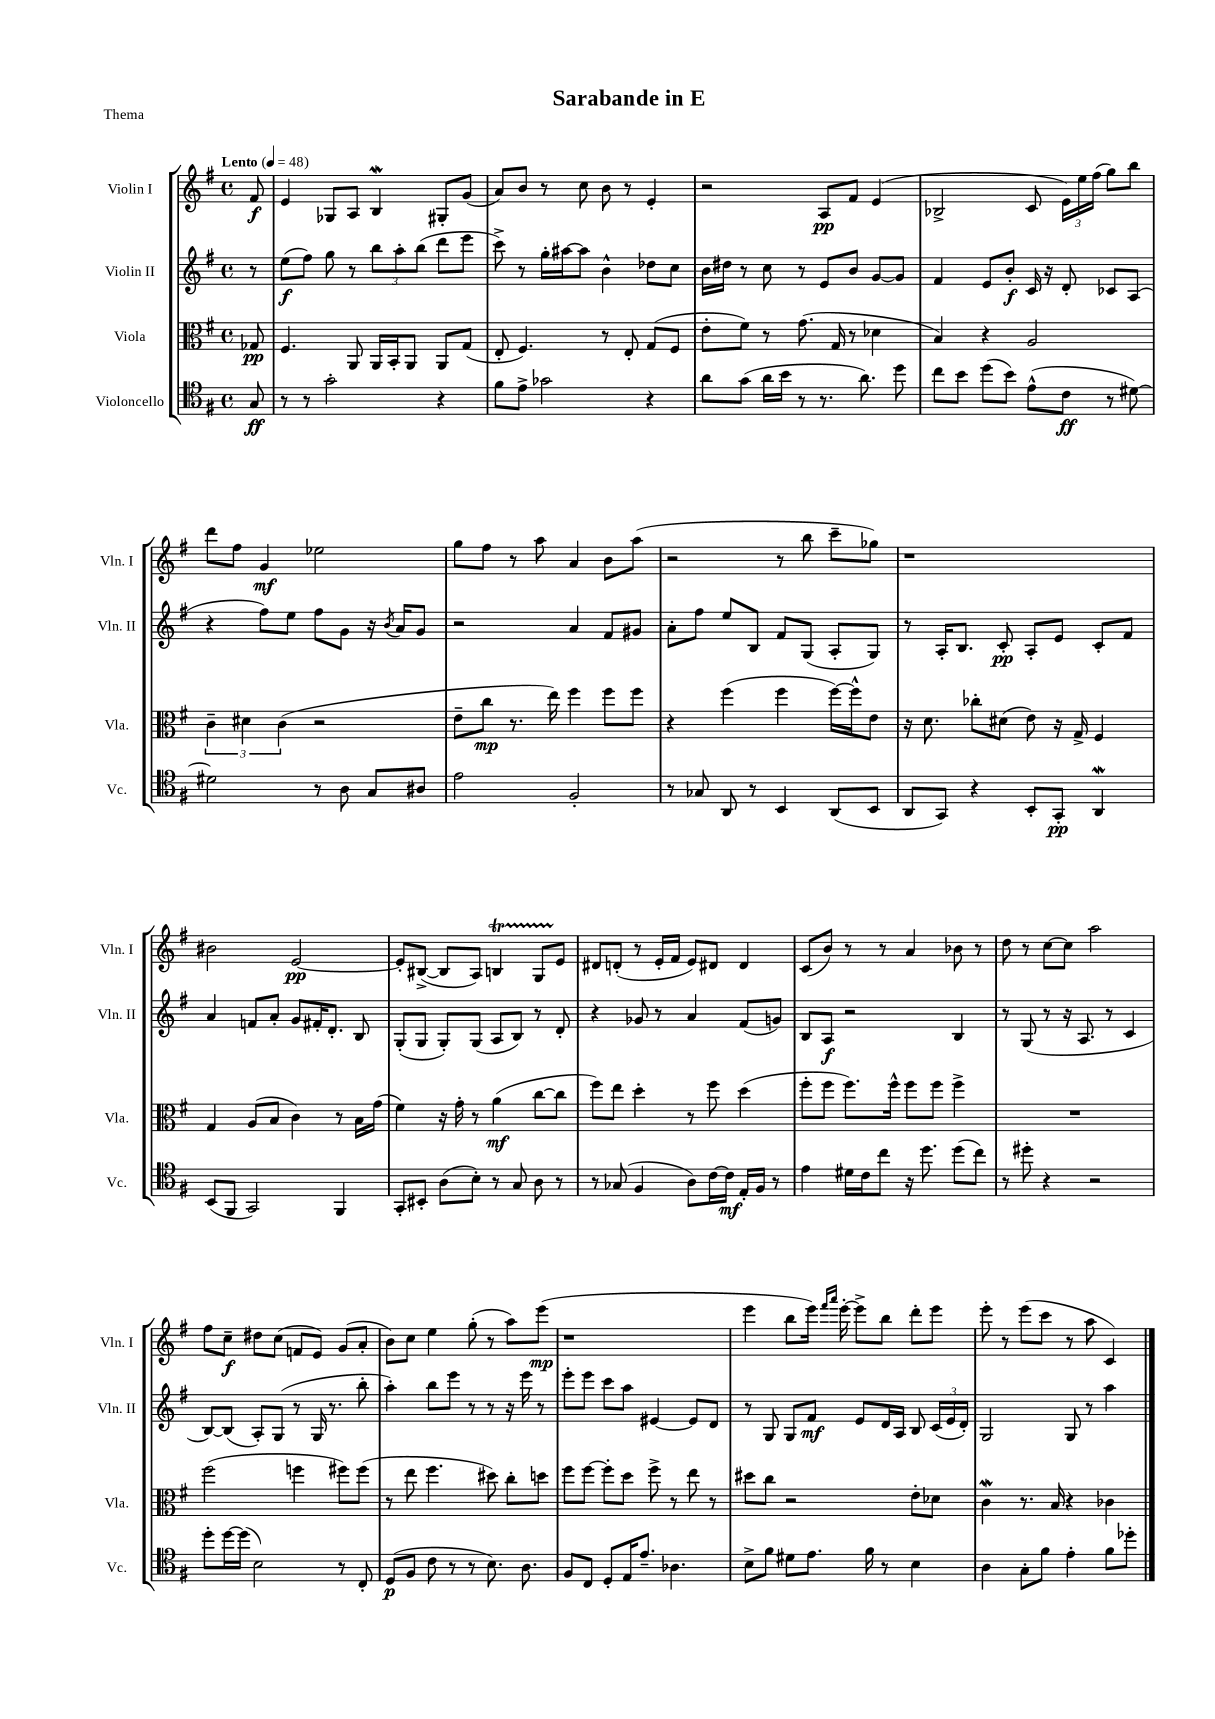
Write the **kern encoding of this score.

**kern	**kern	**kern	**kern
*staff4	*staff3	*staff2	*staff1
*clefC4	*clefC3	*clefG2	*clefG2
*k[f#]	*k[f#]	*k[f#]	*k[f#]
*M4/4	*M4/4	*M4/4	*M4/4
*met(c)	*met(c)	*met(c)	*met(c)
*MM48	*MM48	*MM48	*MM48
8G	8G-	8r	8f#
=	=	=	=
8r	4.F#	(8ee	4e
8r	.	8ff#)	.
2g'	.	8gg	8G-
.	8AA	8r	8A
.	16AA	12bb	4B
.	16BB'	.	.
.	.	12aa'	.
.	8AA	.	.
.	.	(12bb	.
4r	8AA	8ddd	8G#'
.	(8G	8eee	(8g
=	=	=	=
8f#	8E'	8ccc^)	8a)
8e^	4.F#)	8r	8b
2g-	.	16gg'	8r
.	.	[16aa#	.
.	.	8aa#]	8cc
.	8r	4b^^	8b
.	8E'	.	8r
4r	(8G	8dd-	4e'
.	8F#	8cc	.
=	=	=	=
8a	8e'	16b	2r
.	.	16dd#	.
(8g	8f#)	8r	.
16a	8r	8cc	.
16b	.	.	.
8r	(8.g	8r	.
8.r	.	8e	8A
.	16G	.	.
.	8r	8b	8f#
8.a)	.	.	.
.	4d-	[8g	(4e
8dd	.	8g]	.
=	=	=	=
8cc	4B)	4f#	2B-^
8b	.	.	.
(8dd	4r	8e	.
8b)	.	8b'	.
(8e^^	2A	16c	8c
.	.	16r	.
8c	.	8d'	24e)
.	.	.	24ee
.	.	.	(24ff#
8r	.	8c-	8gg)
[8d#)	.	(8A	8bb
=	=	=	=
2d#]	6c~	4r	8ddd
.	.	.	8ff#
.	6d#	.	.
.	.	8ff#)	4g
.	(6c	.	.
.	.	8ee	.
8r	2r	8ff#	2ee-
8A	.	8g	.
8G	.	16r	.
.	.	8qb	.
.	.	16a	.
8A#	.	8g	.
=	=	=	=
2e	8e~	2r	8gg
.	8cc	.	8ff#
.	8.r	.	8r
.	.	.	8aa
.	16ee)	.	.
2F#'	4ff#	4a	4a
.	8ff#	8f#	8b
.	8ff#	8g#	(8aa
=	=	=	=
8r	4r	8a'	2r
8G-	.	8ff#	.
8AA	(4ff#	8ee	.
8r	.	8B	.
4BB	4ff#	8f#	8r
.	.	(8G	8bb
(8AA	[16ff#)	8A'	8ccc~
.	16ff#^^]	.	.
8BB	8e	8G)	8gg-)
=	=	=	=
8AA	16r	8r	1r
.	8.d	.	.
8GG)	.	16A'	.
.	.	8.B	.
4r	8cc-'	.	.
.	(8d#	8c'	.
8BB'	8e)	8A'	.
8GG'	16r	8e	.
.	16G^	.	.
4AA	4F#	8c'	.
.	.	8f#	.
=	=	=	=
(8BB	4G	4a	2b#
8FF#	.	.	.
2GG)	(8A	8f	.
.	8B	8a'	.
.	4c)	8g	[2e
.	.	16f#'	.
.	.	8.d'	.
4FF#	8r	.	.
.	16B	8B	.
.	(16g	.	.
=	=	=	=
8GG'	4f#)	(8G'	8e']
8BB#'	.	8G	([8B#^
(8A	16r	8G')	8B#]
.	16g'	.	.
8B')	8r	(8G	8A)
8r	(4a	8A	4B
8G	.	8B)	.
8A	[8cc	8r	8G
8r	8cc]	8d'	8e
=	=	=	=
8r	8ff#)	4r	8d#
(8G-	8ee	.	(8d'
4F#	4dd'	8g-	8r
.	.	8r	16e'
.	.	.	16f#
8A)	8r	4a	8e)
[16c	8ff#	.	8d#
16c]	.	.	.
16E'	(4dd	(8f#	4d#
16F#	.	.	.
8r	.	8g)	.
=	=	=	=
4e	8ff#'	8B	(8c
.	8ff#	8A	8b)
16d#	8.ff#)	2r	8r
16c	.	.	.
8cc	.	.	8r
.	16ff#^^	.	.
16r	8ff#	.	4a
8.dd	.	.	.
.	8ff#	.	.
(8dd	4ff#^	4B	8b-
8cc)	.	.	8r
=	=	=	=
8r	1r	8r	8dd
8dd#'	.	(8G	8r
4r	.	8r	[8cc
.	.	16r	8cc]
.	.	8.A	.
2r	.	.	2aa
.	.	8r	.
.	.	4c	.
=	=	=	=
8dd'	(2ff#	[8B)	8ff#
[16dd	.	(8B]	8cc~
(16dd]	.	.	.
2B)	.	8A')	8dd#
.	.	(8G	(8cc
.	4ff	8r	8f
.	.	16G	8e)
.	.	8.r	.
8r	8ff#)	.	(8g
8C'	(8ff#	8bb'	8a'
=	=	=	=
(8D	8r	4aa')	8b)
8F#	8ee	.	8cc
8c	4.ff#	8bb	4ee
8r	.	8eee	.
8r	.	8r	(8gg'
8.B)	8dd#)	8r	8r
.	8cc'	16r	8aa)
8.A	.	16eee	.
.	8dd	8r	(8eee
=	=	=	=
8F#	8ff#	8eee'	1r
8C	[8ff#	8eee	.
8D'	8ff#']	8ccc	.
16E	8dd	8aa	.
8.e~	.	.	.
.	8ff#^	[4e#	.
4.A-	8r	.	.
.	8ee	8e#]	.
.	8r	8d	.
=	=	=	=
8B^	8dd#	8r	4eee
8f#	8cc	8G	.
8d#	2r	8G	8bb
8.e	.	8f#	16eee)
.	.	.	16qqfff#
.	.	.	16qqaaa
.	.	.	[16eee'
.	.	8e	8eee^]
16f#	.	.	.
8r	.	16d	8bb
.	.	16A	.
4B	8e'	8B	8ddd'
.	8d-	(24c	8eee
.	.	24e	.
.	.	24d')	.
=	=	=	=
4A	4c	2G	8eee'
.	.	.	8r
8G'	8.r	.	(8eee
8f#	.	.	8ccc
.	16B	.	.
4e'	4r	8G	8r
.	.	8r	8aa
8f#	4c-	4aa	4c)
8dd-'	.	.	.
==	==	==	==
*-	*-	*-	*-
